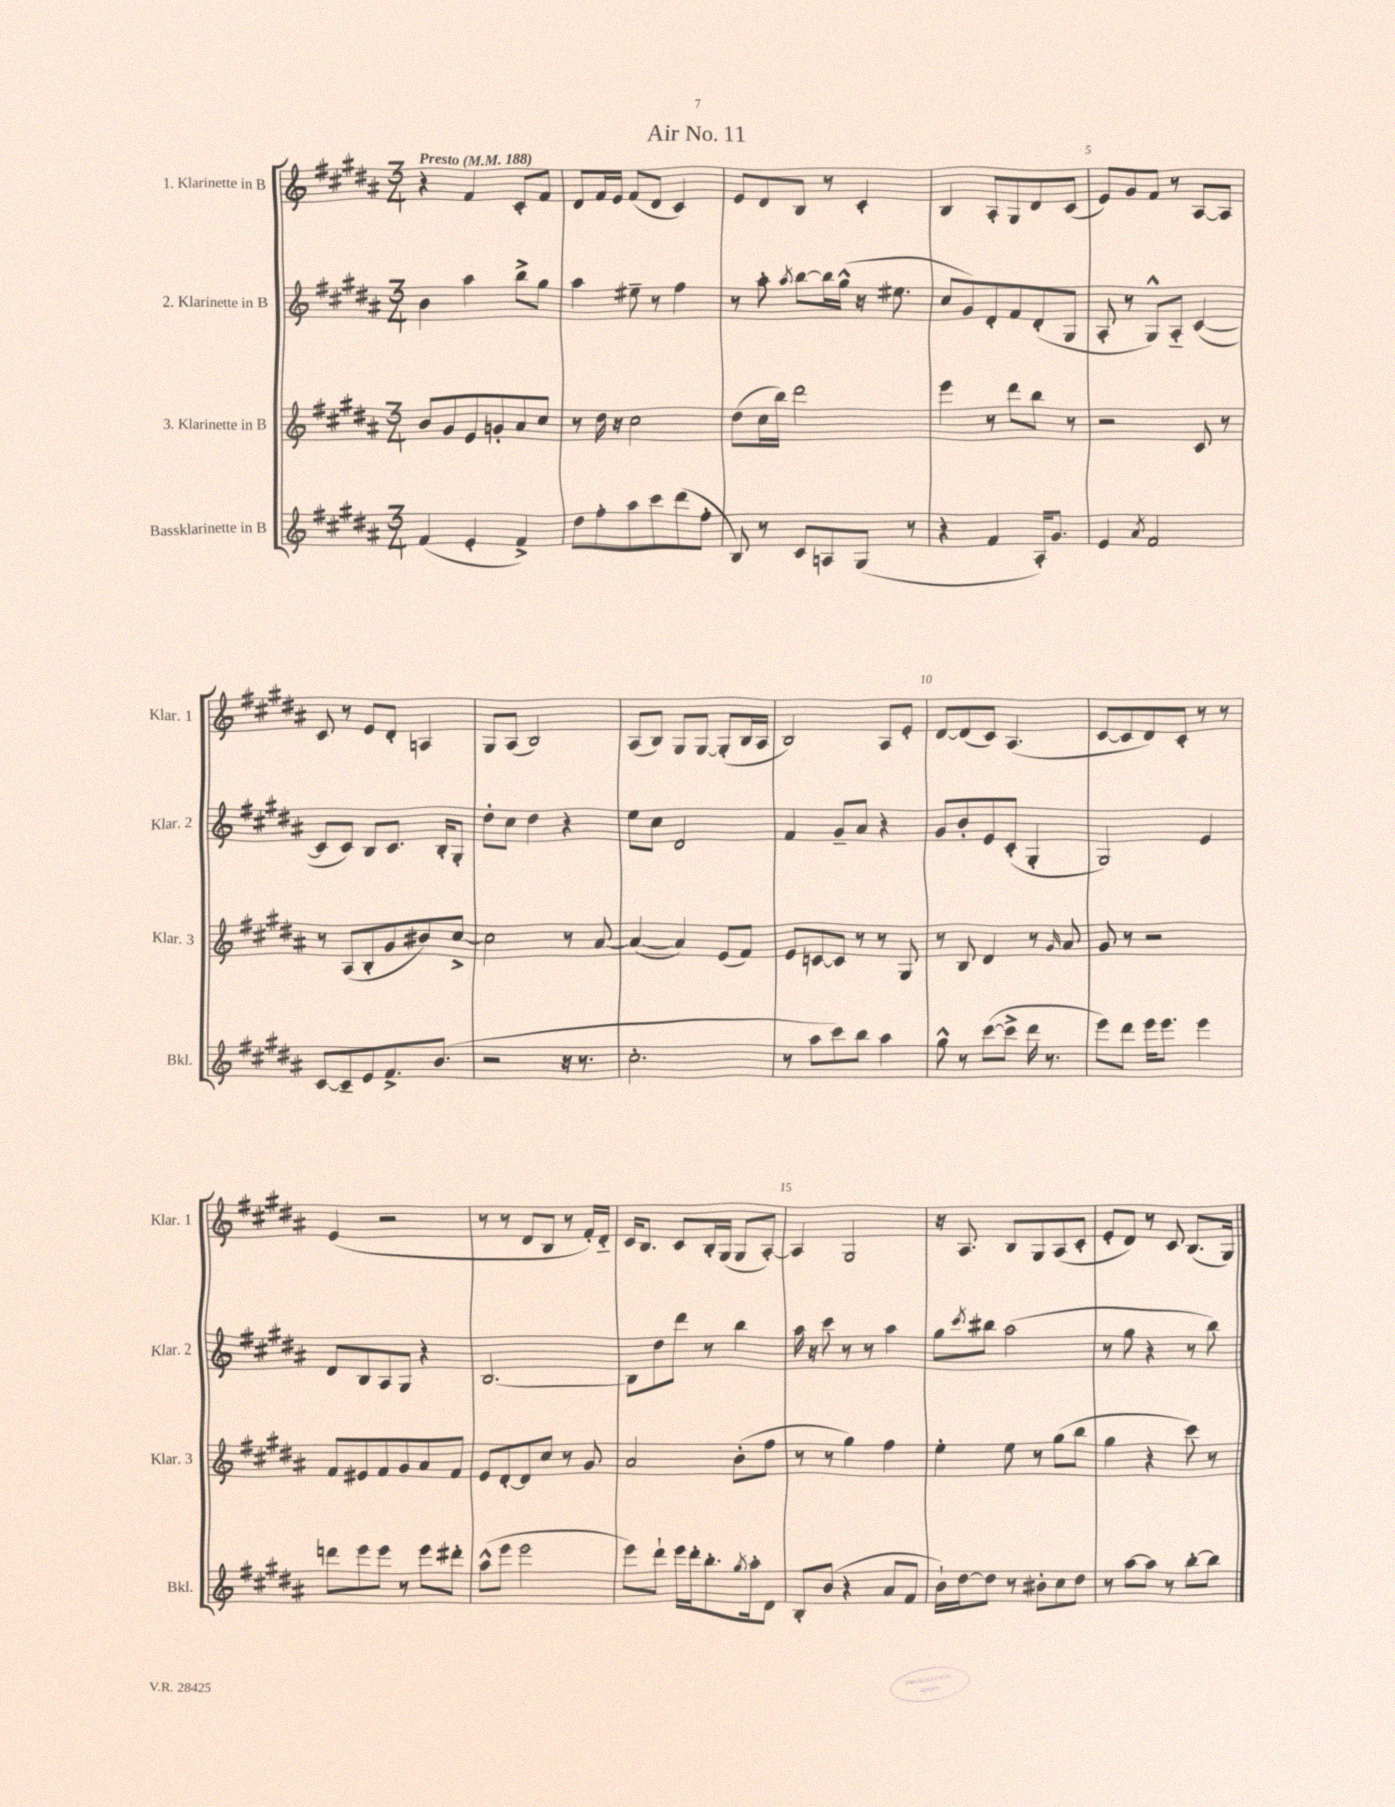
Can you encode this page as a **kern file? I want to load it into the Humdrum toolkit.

**kern	**kern	**kern	**kern
*staff4	*staff3	*staff2	*staff1
*clefG2	*clefG2	*clefG2	*clefG2
*k[f#c#g#d#a#]	*k[f#c#g#d#a#]	*k[f#c#g#d#a#]	*k[f#c#g#d#a#]
*M3/4	*M3/4	*M3/4	*M3/4
*MM188	*MM188	*MM188	*MM188
(4f#	8b	4b	4r
.	8g#	.	.
4e'	8e	4aa#	4f#
.	8g'	.	.
4f#^)	8a#	8bb^	8c#'
.	8cc#	8gg#	8f#
=	=	=	=
8dd#	8r	4aa#	8d#
8ff#'	16dd#	.	16f#
.	16r	.	16e
8aa#	2cc#	8ee#~	(8f#
8ccc#	.	8r	8d#
(8ddd#	.	4ff#	4c#)
8ff#'	.	.	.
=	=	=	=
8B)	(8dd#	8r	8e
8r	16cc#	8aa#'	8d#
.	16bb)	.	.
.	.	8qaa#	.
8c#	2ddd#	[8bb	8B
8A	.	16bb]	8r
.	.	(16gg#^^	.
(8G#	.	16r	4c#'
.	.	8.ee#	.
8r	.	.	.
=	=	=	=
4r	4eee	8cc#	4B
.	.	8g#)	.
4f#	8r	8d#'	8A#'
.	8ddd#	8f#	8G#
16A#')	8bb	(8d#'	8d#
8.g#	.	.	.
.	8r	8G#	(8c#
=	=	=	=
4e	2r	8A#'	8e)
.	.	8r	8g#
8qa#	.	.	.
2f#	.	8G#^^)	8f#
.	.	8A#'~	8r
.	8c#	([4c#	[8A#
.	8r	.	8A#]
=	=	=	=
[8c#	8r	8c#]	8c#
8c#~]	(8A#	8c#)	8r
8e	8B'	8B	8e
8.f#^	8g#	8.c#	8d#'
.	8b#)	.	4A
(8.b	.	16B'	.
.	[8cc#^	8G#'	.
=	=	=	=
2r	2cc#]	8dd#'	8G#
.	.	8cc#	(8A#
.	.	4dd#	2B)
16r	8r	4r	.
8.r	.	.	.
.	[8a#	.	.
=	=	=	=
2.cc#'	(4a#_	8ee	(8A#
.	.	8cc#	8B)
.	4a#])	2d#	8G#
.	.	.	[8G#
.	(8e	.	(8G#']
.	8f#)	.	16B
.	.	.	16A#
=	=	=	=
8r	8e	4f#	2B)
8aa#	[8c	.	.
8ccc#)	8c]	8g#~	.
8bb	8r	8a#	.
4aa#	8r	4r	8A#
.	8G#	.	8e'
=	=	=	=
8gg#^^	8r	8g#	[8d#
8r	8B	8b'	(8d#]
([8ccc#	4d#	8e	8c#)
8ccc#^]	.	(8c#'	(4.A#
16ddd#	8r	4G#'	.
8.r	.	.	.
.	16qqg#	.	.
.	8a#	.	.
=	=	=	=
8eee)	8g#	2G#)	[8c#
8ddd#	8r	.	8c#]
16eee	2r	.	8d#)
8.eee	.	.	.
.	.	.	8c#'
4eee	.	4e	8r
.	.	.	8r
=	=	=	=
8ddd	8f#	8d#	(4e
8eee	8e#	8B	.
8eee	8f#	8A#	2r
8r	8g#	8G#	.
8eee	8a#	4r	.
8ddd#'	8f#	.	.
=	=	=	=
(8aa#^^	8e	[2.B	8r
8eee	[8d#'	.	8r
2eee	8d#]	.	8d#
.	8cc#	.	8B
.	8r	.	8r
.	8g#	.	16f#')
.	.	.	16d#'~
=	=	=	=
8eee)	2a#	8B]	16c#
.	.	.	8.B
8ddd#`	.	8dd#	.
16eee	.	8ddd#	8c#
16ddd#'	.	.	.
8.bb'	.	8r	16B'
.	.	.	(16G#
.	(8b'	4bb	8G#
8qgg#	.	.	.
16aa#'	.	.	.
8d#	8ff#	.	[8A#')
=	=	=	=
8B'	8r	16aa#	4A#]
.	.	16r	.
(8b	8r	8ccc#	.
4r	4gg#)	8r	2G#
.	.	8r	.
8a#	4ff#	4aa#	.
8f#	.	.	.
=	=	=	=
16b`)	4ee'	8gg#	16r
[16dd#	.	.	8.A#
.	.	8qccc#	.
8dd#]	.	8bb#	.
8r	8ee	(2aa#	8B
8b#'	8r	.	8G#
8cc#	(8gg#	.	(8A#
8dd#	8bb	.	8c#'
=	=	=	=
8r	4gg#	8r	8e'
[8aa#	.	8gg#	8d#)
8aa#]	4r	4r	8r
8r	.	.	8c#
[8bb'	8ccc#)	8r	(8.B
8bb]	8r	8bb)	.
.	.	.	16G#)
==	==	==	==
*-	*-	*-	*-
